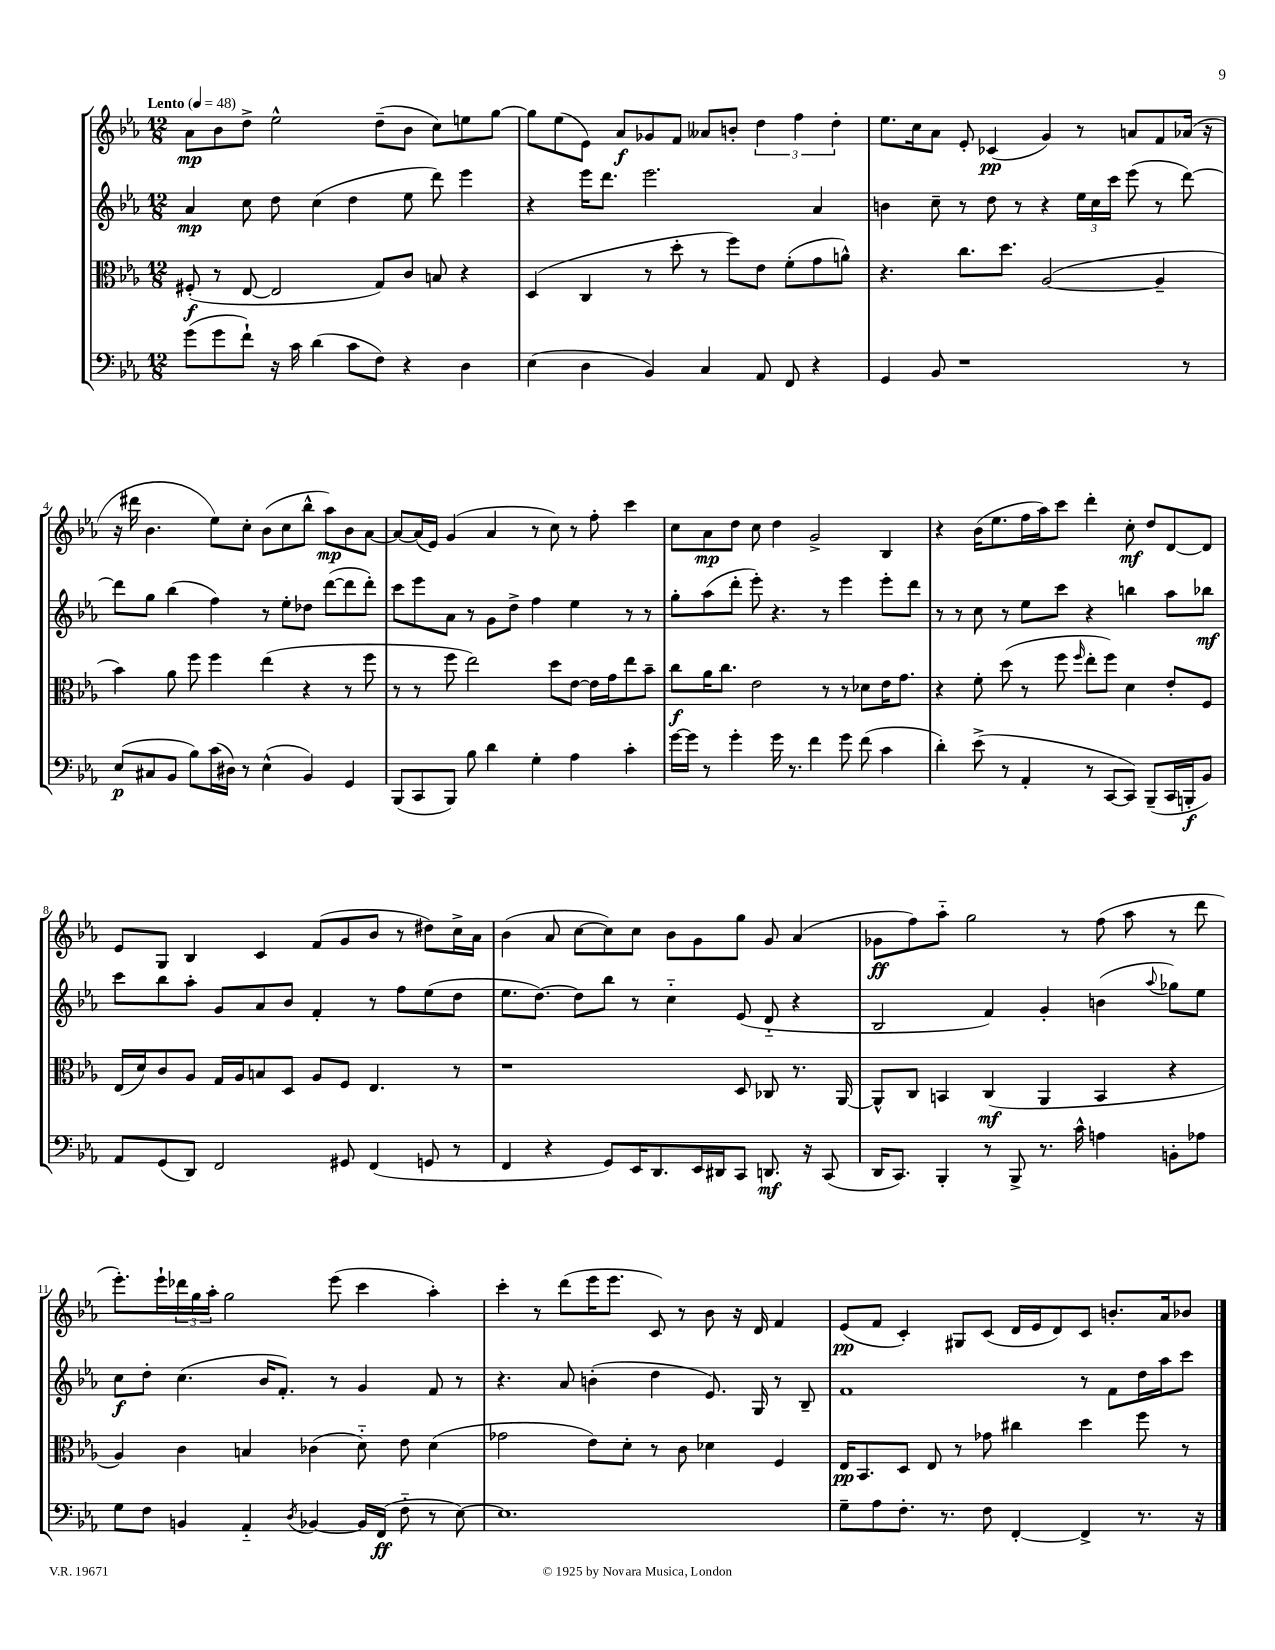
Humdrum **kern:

**kern	**dynam	**kern	**dynam	**kern	**dynam	**kern	**dynam
*part4	*part4	*part3	*part3	*part2	*part2	*part1	*part1
*staff4	*staff4	*staff3	*staff3	*staff2	*staff2	*staff1	*staff1
*clefF4	*	*clefC3	*	*clefG2	*	*clefG2	*
*k[b-e-a-]	*	*k[b-e-a-]	*	*k[b-e-a-]	*	*k[b-e-a-]	*
*M12/8	*	*M12/8	*	*M12/8	*	*M12/8	*
*MM48	*	*MM48	*	*MM48	*	*MM48	*
=1	=1	=1	=1	=1	=1	=1	=1
!	!	!	!	!	!	!LO:TX:a:B:t=Lento	!
(8g\L	.	(8F#X'/	f	4a-/	mp	8a-\L	mp
8g\	.	8r	.	.	.	8b-\	.
8f`\J)	.	[8E-/	.	8cc\	.	8dd^\J	.
16r	.	2E-/]	.	8dd\	.	2ee-^^\	.
16c\	.	.	.	.	.	.	.
(4d\	.	.	.	(4cc\	.	.	.
8c\L	.	.	.	4dd\	.	.	.
8F\J)	.	8G/L)	.	.	.	(8dd~\L	.
4r	.	8c/J	.	8ee-\	.	8b-\J	.
.	.	8Bn/	.	8ddd\)	.	8cc\L)	.
4D\	.	4r	.	4eee-\	.	8een\	.
.	.	.	.	.	.	[8gg\J	.
=2	=2	=2	=2	=2	=2	=2	=2
(4E-\	.	(4D/	.	4r	.	8gg\L]	.
.	.	.	.	.	.	(8ee-\	.
4D\	.	4C/	.	16eee-\KL	.	8e-\J)	.
.	.	.	.	8.ddd\J	.	.	.
.	.	.	.	.	.	8a-/L	f
4BB-/)	.	8r	.	2.eee-\	.	8g-X/	.
.	.	8dd'\	.	.	.	8f/J	.
4C/	.	8r	.	.	.	8a--X/L	.
.	.	8ff\L)	.	.	.	8bn'/J	.
8AA-/	.	8e-\J	.	.	.	6dd\	.
8FF/	.	(8f'\L	.	.	.	.	.
.	.	.	.	.	.	6ff\	.
4r	.	8g\	.	4a-/	.	.	.
.	.	.	.	.	.	6dd'\	.
.	.	8an^^\J)	.	.	.	.	.
=3	=3	=3	=3	=3	=3	=3	=3
4GG/	.	4.r	.	4bn\	.	8.ee-\L	.
.	.	.	.	.	.	16cc\k	.
8BB-/	.	.	.	8cc~\	.	8a-\J	.
1r	.	8.cc\L	.	8r	.	8e-'/	.
.	.	.	.	8dd\	.	(4c-X/	pp
.	.	8.dd\J	.	.	.	.	.
.	.	.	.	8r	.	.	.
.	.	([2A-/	.	4r	.	4g/)	.
.	.	.	.	24ee-\LL	.	8r	.
.	.	.	.	24cc\	.	.	.
.	.	.	.	24ccc\JJ	.	.	.
.	.	.	.	(8eee-\	.	8an/L	.
.	.	4A-~/]	.	8r	.	8f/	.
8r	.	.	.	[8ddd\)	.	(16a-X/Jk	.
.	.	.	.	.	.	16r	.
!!LO:LB:g=z
=4	=4	=4	=4	=4	=4	=4	=4
(8E-/L	p	4b-\)	.	8ddd\L]	.	16r	.
.	.	.	.	.	.	16ddd#X\	.
8C#X/	.	.	.	8gg\J	.	4.b-\	.
8BB-/J	.	8a-\	.	(4bb-\	.	.	.
8B-\L)	.	8ff\	.	.	.	.	.
(16c\L	.	4ff\	.	4ff\)	.	8ee-\L)	.
16D#X\JJ)	.	.	.	.	.	.	.
8r	.	.	.	.	.	8cc'\J	.
(4E-^^\	.	(4ee-\	.	8r	.	(8b-\L	.
.	.	.	.	8ee-'\L	.	8cc\	.
4BB-/)	.	4r	.	8dd-X\J	.	8bb-^^\J	.
.	.	.	.	([8ddd\L	.	8aa-\L)	mp
4GG/	.	8r	.	8ddd\]	.	8b-\	.
.	.	8ff\	.	8ddd'\J)	.	[8a-\J	.
=5	=5	=5	=5	=5	=5	=5	=5
(8BBB-/L	.	8r	.	8ccc\L	.	8a-/L_	.
8CC/	.	8r	.	8eee-\	.	(16a-/L]	.
.	.	.	.	.	.	16e-/JJ)	.
8BBB-/J)	.	8ff\	.	8a-\J	.	(4g/	.
8B-\	.	2ee-\)	.	8r	.	.	.
4d\	.	.	.	8g\L	.	4a-/	.
.	.	.	.	8dd^\J	.	.	.
4G'\	.	.	.	4ff\	.	8r	.
.	.	8dd\L	.	.	.	8cc\)	.
4A-\	.	[8e-\J	.	4ee-\	.	8r	.
.	.	16e-\LL]	.	.	.	8ff'\	.
.	.	16g\J	.	.	.	.	.
4c'\	.	8ee-\	.	8r	.	4ccc\	.
.	.	8b-~\J	.	8r	.	.	.
=6	=6	=6	=6	=6	=6	=6	=6
[16g\LL	.	8cc\L	f	8gg'\L	.	8cc\L	.
16g\JJ]	.	.	.	.	.	.	.
8r	.	16a-\K	.	(8aa-\	.	8a-\	mp
.	.	8.cc\J	.	.	.	.	.
4g'\	.	.	.	8ddd'\J	.	8dd\J	.
.	.	2e-\	.	8eee-'\)	.	8cc\	.
16g\	.	.	.	4.r	.	4dd\	.
8.r	.	.	.	.	.	.	.
4f\	.	.	.	.	.	2g^/	.
.	.	8r	.	8r	.	.	.
8g\	.	8r	.	4eee-\	.	.	.
(8f\	.	8d-X\L	.	.	.	.	.
4c\	.	16e-\K	.	8eee-'\L	.	4B-/	.
.	.	8.g\J	.	.	.	.	.
.	.	.	.	8ddd\J	.	.	.
=7	=7	=7	=7	=7	=7	=7	=7
4d'\)	.	4r	.	8r	.	4r	.
.	.	.	.	8r	.	.	.
(8e-^\	.	8f'\	.	8cc\	.	(16b-\KL	.
.	.	.	.	.	.	8.ee-\	.
8r	.	(8dd\	.	8r	.	.	.
4AA-'/	.	8r	.	8ee-\L	.	16ff\L	.
.	.	.	.	.	.	16aa-\J)	.
.	.	8ff\	.	8ccc\J	.	8ccc\J	.
.	.	16qqff/	.	.	.	.	.
8r	.	8ee-'\L	.	4r	.	4ddd'\	.
[8CC/L	.	8ff\J)	.	.	.	.	.
8CC/J])	.	4d\	.	4bbn\	.	8cc'\	mf
(8BBB-~/L	.	.	.	.	.	8dd/L	.
16CC/L	.	8e-'/L	.	8aa-\L	.	[8d/	.
16BBBn'/J	f	.	.	.	.	.	.
8BB-/J)	.	8F/J	.	8bb-X\J	mf	8d/J]	.
!!LO:LB:g=z
=8	=8	=8	=8	=8	=8	=8	=8
8AA-/L	.	(16E-/LL	.	8ccc\L	.	8e-/L	.
.	.	16d/J)	.	.	.	.	.
(8GG/	.	8c/	.	8bb-\	.	8G/J	.
8DD/J)	.	8A-/J	.	8aa-'\J	.	4B-/	.
2FF/	.	16G/LL	.	8g/L	.	.	.
.	.	16A-/J	.	.	.	.	.
.	.	8Bn/	.	8a-/	.	4c/	.
.	.	8D/J	.	8b-/J	.	.	.
.	.	8A-/L	.	4f'/	.	(8f/L	.
8GG#X/	.	8F/J	.	.	.	8g/	.
(4FF/	.	4.E-/	.	8r	.	8b-/J	.
.	.	.	.	8ff\L	.	8r	.
8GGn/	.	.	.	(8ee-\	.	8dd#X\L)	.
8r	.	8r	.	8dd\J	.	16cc^\L	.
.	.	.	.	.	.	16a-\JJ	.
=9	=9	=9	=9	=9	=9	=9	=9
4FF/	.	1r	.	8.ee-\L	.	(4b-\	.
.	.	.	.	[8.dd\J)	.	.	.
4r	.	.	.	.	.	8a-/	.
.	.	.	.	8dd\L]	.	[8cc\L	.
8GG/L)	.	.	.	8bb-\J	.	8cc\])	.
16EE-/K	.	.	.	8r	.	8cc\J	.
8.DD/	.	.	.	.	.	.	.
.	.	.	.	4cc\	.	8b-\L	.
16EE-/L	.	.	.	.	.	8g\	.
16DD#X/J	.	.	.	.	.	.	.
8CC/J	.	8D/	.	(8e-/	.	8gg\J	.
8.DDn/	mf	8C-X/	.	8d/	.	8g/	.
.	.	8.r	.	4r	.	(4a-/	.
16r	.	.	.	.	.	.	.
(8CC/	.	.	.	.	.	.	.
.	.	[16AA-/	.	.	.	.	.
=10	=10	=10	=10	=10	=10	=10	=10
16DD/KL	.	8AA-^^/L]	.	2B-/	.	8g-X\L	ff
8.CC/J)	.	.	.	.	.	.	.
.	.	8C/J	.	.	.	8ff\)	.
4BBB-'/	.	4BBn/	.	.	.	8aa-\J	.
.	.	.	.	.	.	2gg\	.
8r	.	(4C/	mf	4f/)	.	.	.
8BBB-^/	.	.	.	.	.	.	.
8.r	.	4AA-/	.	4g'/	.	.	.
.	.	.	.	.	.	8r	.
16c^^\	.	.	.	.	.	.	.
4An\	.	4BB/	.	(4bn\	.	(8ff\	.
.	.	.	.	.	.	8aa-\	.
.	.	.	.	8qqaa-/	.	.	.
8BBn'\L	.	4r	.	8gg-X\L)	.	8r	.
8A-X\J	.	.	.	8ee-\J	.	8ddd\	.
!!LO:LB:g=z
=11	=11	=11	=11	=11	=11	=11	=11
8G\L	.	4A-/)	.	8cc\L	f	8.eee-'\L)	.
8F\J	.	.	.	8dd'\J	.	.	.
.	.	.	.	.	.	16eee-`\L	.
4BBn/	.	4c\	.	(4.cc\	.	24ddd-X\	.
.	.	.	.	.	.	24gg\	.
.	.	.	.	.	.	24aa-'\JJ	.
.	.	.	.	.	.	2gg\	.
4AA-/	.	4Bn/	.	.	.	.	.
.	.	.	.	16b-/KL	.	.	.
.	.	.	.	8.f'/J)	.	.	.
8qD/	.	.	.	.	.	.	.
[4BB-X/	.	(4c-X\	.	.	.	.	.
.	.	.	.	8r	.	(8eee-\	.
16BB-/LL]	.	8d\)	.	4g/	.	4ccc\	.
(16FF/JJ	ff	.	.	.	.	.	.
8F\	.	8e-\	.	.	.	.	.
8r	.	(4d\	.	8f/	.	4aa-'\)	.
[8E-\)	.	.	.	8r	.	.	.
=12	=12	=12	=12	=12	=12	=12	=12
1.E-]	.	2g-X\	.	4.r	.	4ccc'\	.
.	.	.	.	.	.	8r	.
.	.	.	.	8a-/	.	(8ddd\L	.
.	.	8e-\L)	.	(4bn'\	.	16eee-\K	.
.	.	.	.	.	.	8.eee-\J	.
.	.	8d'\J	.	.	.	.	.
.	.	8r	.	4dd\	.	8c/)	.
.	.	8c\	.	.	.	8r	.
.	.	4d-X\	.	8.e-/)	.	8b-\	.
.	.	.	.	.	.	16r	.
.	.	.	.	16G/	.	16d/	.
.	.	4F/	.	8r	.	4f/	.
.	.	.	.	8B-~/	.	.	.
=13	=13	=13	=13	=13	=13	=13	=13
8G~\L	.	16E-/KL	pp	1f	.	(8e-/L	pp
.	.	8.BB-/	.	.	.	.	.
8A-\	.	.	.	.	.	8f/J	.
8.F'\J	.	8D/J	.	.	.	4c'/)	.
.	.	8E-/	.	.	.	.	.
8.r	.	.	.	.	.	.	.
.	.	8r	.	.	.	8G#X/L	.
8F\	.	8g-X\	.	.	.	(8c/J	.
[4FF'/	.	4cc#X\	.	.	.	16d/LL	.
.	.	.	.	.	.	16e-/J	.
.	.	.	.	.	.	8d/)	.
4FF^/]	.	4dd\	.	8r	.	8c/J	.
.	.	.	.	8f\L	.	8.bn'/L	.
8.r	.	8ff\	.	16dd\L	.	.	.
.	.	.	.	16aa-\J	.	16a-/k	.
.	.	8r	.	8ccc\J	.	8b-X/J	.
16r	.	.	.	.	.	.	.
==	==	==	==	==	==	==	==
*-	*-	*-	*-	*-	*-	*-	*-
